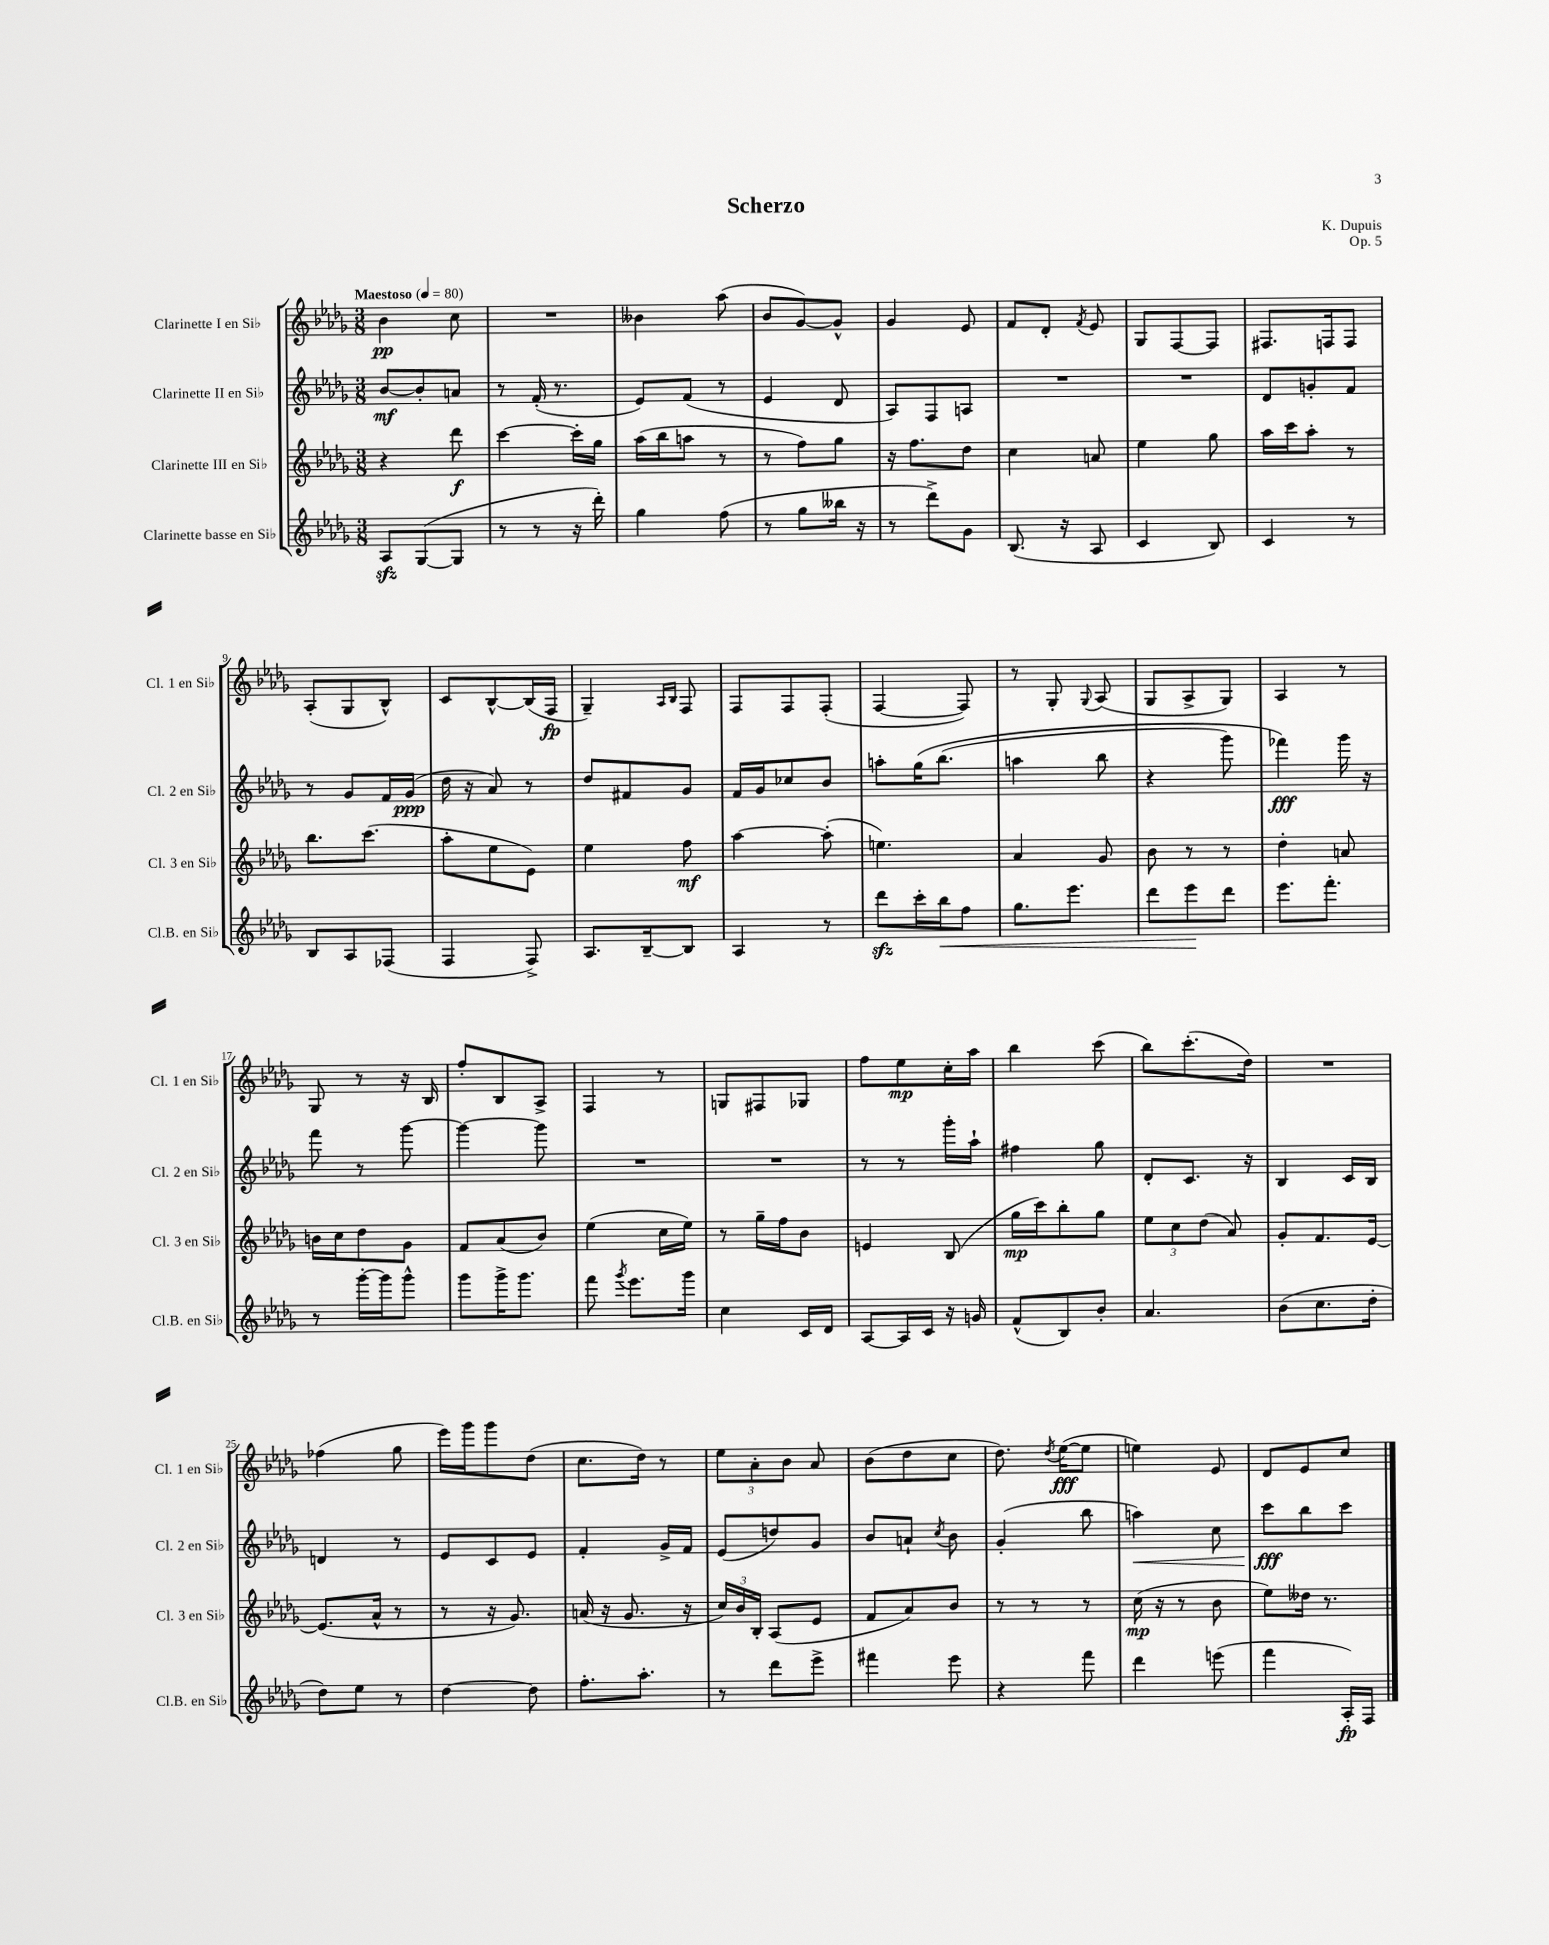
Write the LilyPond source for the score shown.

\header { title = "Scherzo" composer = "K. Dupuis" opus = "Op. 5" }
<<
\new StaffGroup <<
\new Staff = "s0" \with { instrumentName = "Clarinette I en Sib" shortInstrumentName = "Cl. 1 en Sib" } {
    \clef treble \key des \major \numericTimeSignature \time 3/8 \tempo "Maestoso" 4 = 80
    \autoBeamOff bes'4\pp c''8 |
    R4. |
    beses'4 aes''8( |
    bes'8[ ges'8~) ges'8]-^ |
    ges'4 ees'8 |
    f'8[ des'8]-. \acciaccatura { f'8 } ees'8 |
    ges8[ f8~ f8] |
    fis8.[ f16 f8] |
    aes8[-.( ges8 bes8]-^) |
    c'8[ bes8~-^ bes16( f16]\fp |
    ges4--) \grace { aes16[ bes16] } f8 |
    f8[ f8 f8]-.( |
    f4~ f8) |
    r8 ges8-. \appoggiatura { ges8 } aes8( |
    ges8[ aes8-> ges8]) |
    aes4 r8 |
    ges8 r8 r16 bes16 |
    f''8[-. bes8 aes8]-> |
    f4 r8 |
    g8[ fis8 ges8] |
    f''8[ ees''8\mp c''16-. aes''16] |
    bes''4 c'''8( |
    bes''8[) c'''8.-.( des''16]) |
    R4. |
    fes''4( ges''8 |
    ees'''16[) ges'''16 ges'''8 des''8]( |
    c''8.[ des''16]) r8 |
    \tuplet 3/2 { ees''8[ aes'8-. bes'8] } aes'8 |
    bes'8[( des''8 c''8] |
    des''8.) \acciaccatura { des''8 } ees''16[~\fff( ees''8] |
    e''4) ees'8 |
    des'8[ ees'8 c''8] \bar "|." |
}
\new Staff = "s1" \with { instrumentName = "Clarinette II en Sib" shortInstrumentName = "Cl. 2 en Sib" } {
    \clef treble \key des \major \numericTimeSignature \time 3/8
    \autoBeamOff bes'8[~\mf bes'8-. a'8] |
    r8 f'16-.( r8. |
    ees'8[) f'8]( r8 |
    ees'4 des'8 |
    aes8[) f8 a8] |
    R4. |
    R4. |
    des'8[ g'8-. f'8] |
    r8 ges'8[ f'16 ges'16]\ppp( |
    des''16 r16 aes'8) r8 |
    des''8[ fis'8 ges'8] |
    f'16[ ges'16 ces''8 bes'8] |
    a''8[-. ges''16\( bes''8.]( |
    a''4 bes''8 |
    r4 ges'''8) |
    fes'''4\fff\) ges'''16 r16 |
    f'''8 r8 ges'''8~ |
    ges'''4~ ges'''8 |
    R4. |
    R4. |
    r8 r8 ges'''16[-. aes''16]-! |
    fis''4 ges''8 |
    des'8[-. c'8.] r16 |
    bes4 c'16[ bes16] |
    d'4 r8 |
    ees'8[ c'8 ees'8] |
    f'4-. ges'16[-> f'16] |
    ees'8[( d''8) ges'8] |
    bes'8[ a'8]-! \acciaccatura { c''8 } bes'8 |
    ges'4-.( bes''8 |
    a''4\<) c''8 |
    c'''8[\fff\! bes''8 c'''8] \bar "|." |
}
\new Staff = "s2" \with { instrumentName = "Clarinette III en Sib" shortInstrumentName = "Cl. 3 en Sib" } {
    \clef treble \key des \major \numericTimeSignature \time 3/8
    \autoBeamOff r4 des'''8\f |
    c'''4~ c'''16[-. ges''16] |
    aes''16[( bes''16 a''8] r8 |
    r8 f''8[) ges''8] |
    r16 f''8.[ des''8] |
    c''4 a'8 |
    ees''4 ges''8 |
    aes''16[ c'''16 aes''8]-. r8 |
    bes''8.[ c'''8.]( |
    aes''8[-. ees''8 ees'8]) |
    ees''4 f''8\mf |
    aes''4~ aes''8-.( |
    e''4.) |
    aes'4 ges'8 |
    bes'8 r8 r8 |
    des''4-. a'8 |
    b'16[ c''16 des''8 ges'8] |
    f'8[ aes'8( bes'8]) |
    ees''4( c''16[ ees''16]) |
    r8 ges''16[-- f''16 bes'8] |
    e'4 bes8( |
    ges''16[\mp c'''16) bes''8-. ges''8] |
    \tuplet 3/2 { ees''8[ c''8 des''8]( } aes'8) |
    ges'8[-. f'8. ees'16]~ |
    ees'8.[( aes'16]-^ r8 |
    r8 r16 ges'8.) |
    a'16( r16 ges'8. r16 |
    \tuplet 3/2 { c''16[) bes'16 bes16]-. } aes8[( ees'8] |
    f'8[ aes'8) bes'8] |
    r8 r8 r8 |
    c''16\mp( r16 r8 bes'8 |
    ees''8[) deses''16] r8. \bar "|." |
}
\new Staff = "s3" \with { instrumentName = "Clarinette basse en Sib" shortInstrumentName = "Cl.B. en Sib" } {
    \clef treble \key des \major \numericTimeSignature \time 3/8
    \autoBeamOff aes8[\sfz ges8~( ges8] |
    r8 r8 r16 des'''16-.) |
    ges''4 f''8( |
    r8 ges''8[ beses''16] r16 |
    r8 des'''8[->) ges'8] |
    bes8.( r16 aes8 |
    c'4 bes8) |
    c'4 r8 |
    bes8[ aes8 fes8]( |
    f4 f8->) |
    aes8.[ bes16~-- bes8] |
    aes4 r8 |
    des'''8[\sfz c'''16-. bes''16\< f''8] |
    ges''8.[ ees'''8.] |
    des'''8[ ees'''8\! des'''8] |
    ees'''8.[ f'''8.]-. |
    r8 ges'''16[~-. ges'''16 ges'''8]-^ |
    ges'''8[ ges'''16-> ges'''8.] |
    f'''8 \acciaccatura { ges'''8 } ees'''8.[ ges'''16] |
    c''4 c'16[ des'16] |
    aes8[~ aes16 c'16] r16 g'16 |
    f'8[-^( bes8) bes'8]-. |
    aes'4. |
    bes'8[( c''8. des''16]-. |
    des''8[) ees''8] r8 |
    des''4~ des''8 |
    f''8.[-. aes''8.]-. |
    r8 des'''8[ ees'''8]-> |
    fis'''4 ees'''8 |
    r4 f'''8 |
    des'''4 e'''8( |
    f'''4 aes16[-.\fp) f16] \bar "|." |
}
>>
>>
